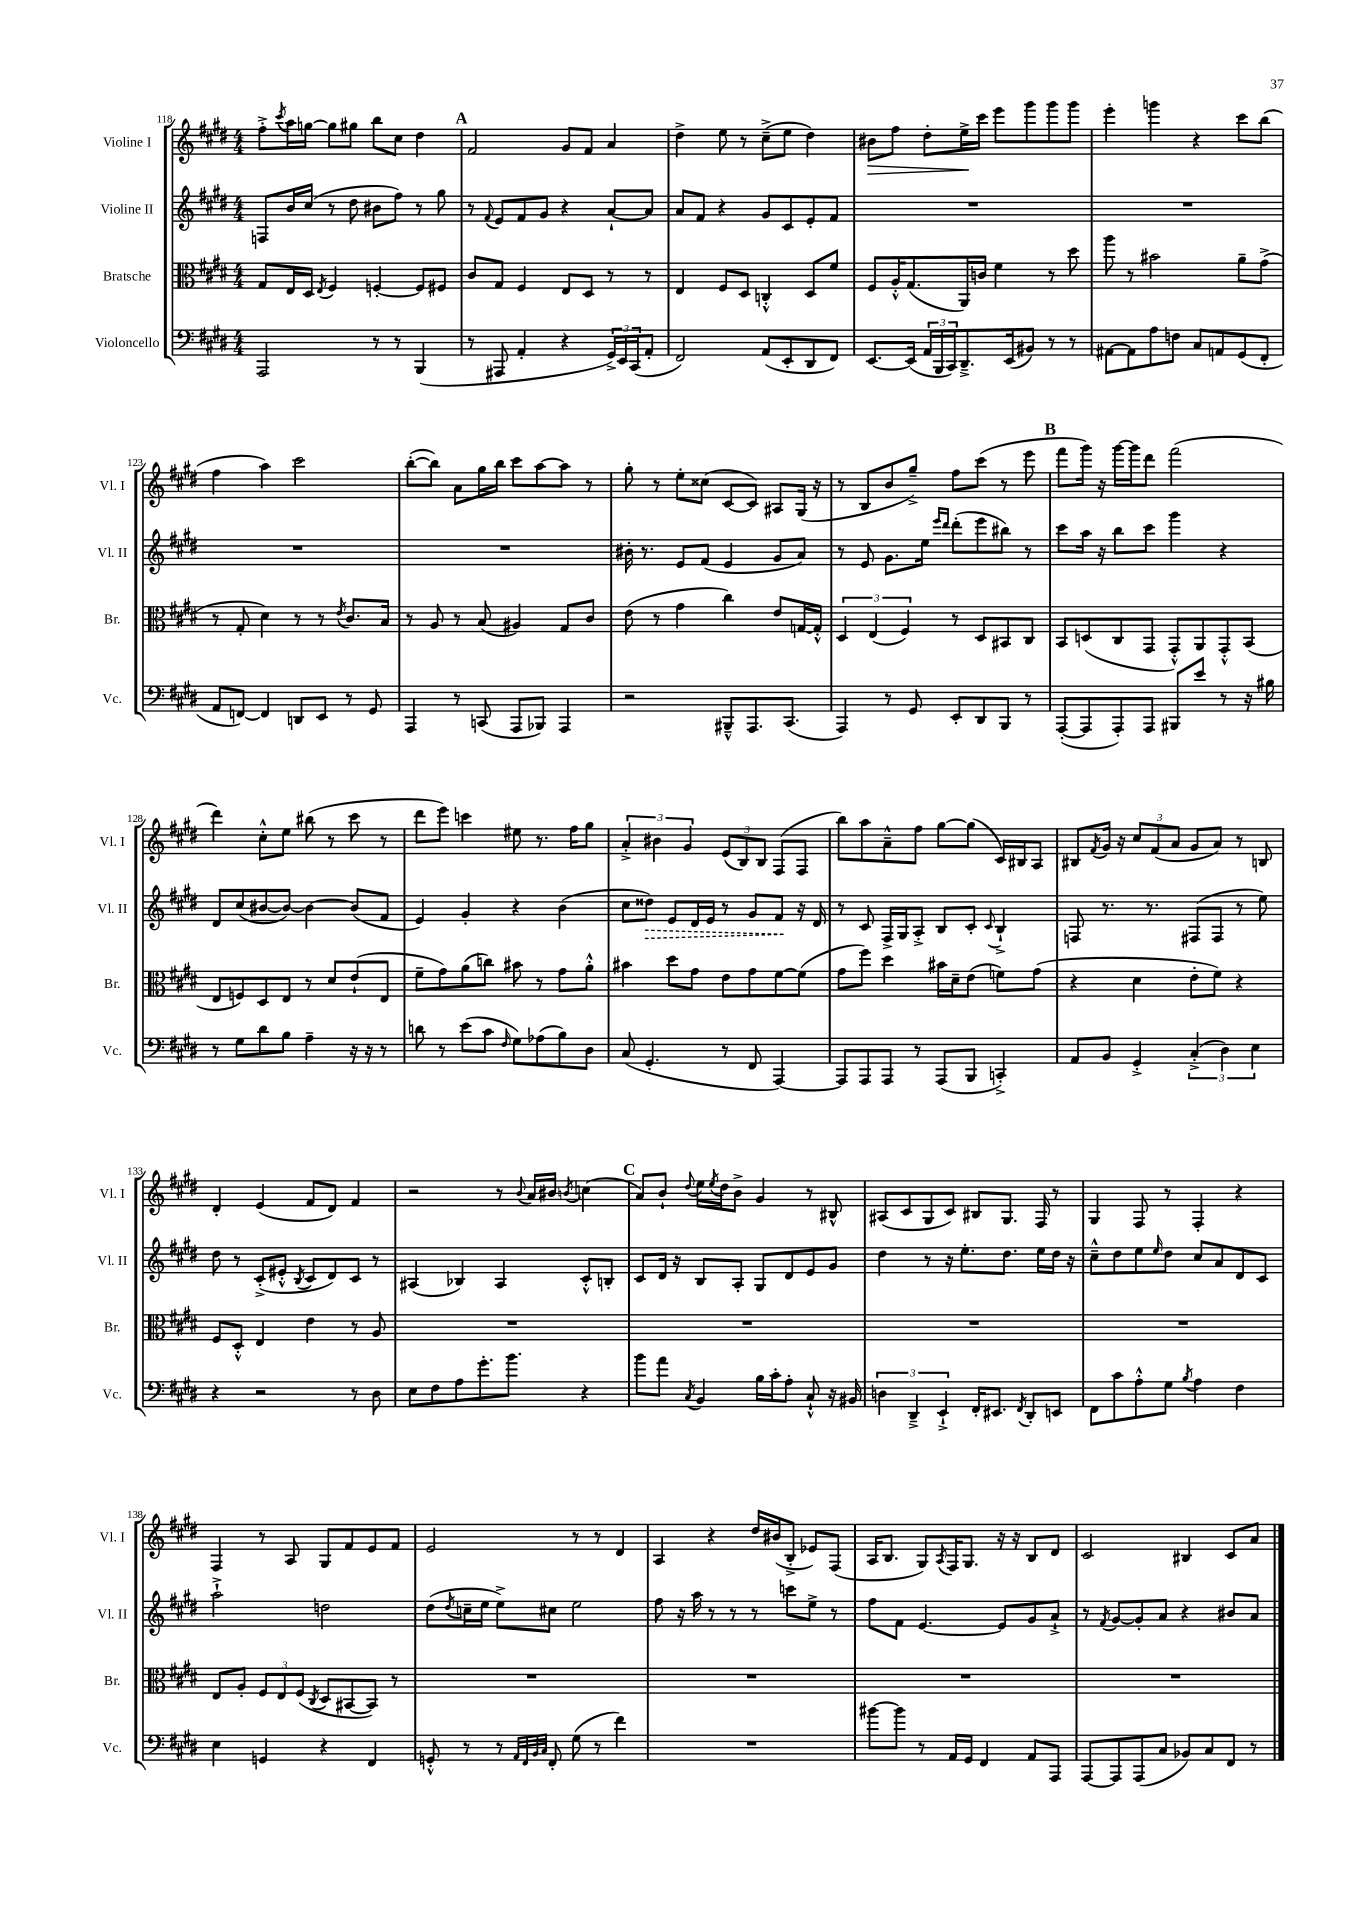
<<
\new StaffGroup <<
\new Staff = "s0" \with { instrumentName = "Violine I" shortInstrumentName = "Vl. I" } {
    \clef treble \key e \major \numericTimeSignature \time 4/4
    fis''8-.-> \acciaccatura { cis'''8 } a''16 g''16~ g''8 gis''8 b''8 cis''8 dis''4 |
    \mark \markup { \bold "A" } fis'2 gis'8 fis'8 a'4 |
    dis''4-> e''8 r8 cis''8--->( e''8 dis''4) |
    bis'8\> fis''8 dis''8-. e''16->\! cis'''16 e'''8 gis'''8 gis'''8 gis'''8 |
    e'''4-. g'''4 r4 cis'''8 b''8( |
    fis''4 a''4) cis'''2 |
    b''8~-.( b''8) a'8 gis''16 b''16 cis'''8 a''8~ a''8 r8 |
    gis''8-. r8 e''8-. cisis''8( cis'8~ cis'8) ais8 gis16( r16 |
    r8 b8 b'8 gis''8--->) fis''8 cis'''8( r8 e'''8 |
    \mark \markup { \bold "B" } fis'''8 gis'''16) r16 gis'''16~ gis'''16 dis'''8 fis'''2( |
    dis'''4) cis''8-.-^ e''8 bis''8( r8 cis'''8 r8 |
    dis'''8 e'''8) c'''4 eis''8 r8. fis''16 gis''8 |
    \tuplet 3/2 { a'4-.-> bis'4 gis'4 } \tuplet 3/2 { e'8( b8) b8 } fis8( fis8 |
    b''8) a''8 a'8---^ fis''8 gis''8~ gis''8( cis'16) bis16 a8 |
    bis8 \acciaccatura { fis'8 } gis'16 r16 \tuplet 3/2 { cis''8 fis'8( a'8 } gis'8 a'8) r8 b8 |
    dis'4-. e'4( fis'8 dis'8) fis'4 |
    r2 r8 \appoggiatura { b'8 } a'16 bis'16 \acciaccatura { b'8 } c''4( |
    \mark \markup { \bold "C" } a'8) b'8-! \appoggiatura { dis''8 } e''16 \acciaccatura { e''8 } dis''16 b'8-> gis'4 r8 bis8-^ |
    ais8( cis'8 gis8 cis'8) bis8 gis8. fis16 r8 |
    gis4 fis8 r8 fis4-. r4 |
    fis4 r8 a8 gis8 fis'8 e'8 fis'8 |
    e'2 r8 r8 dis'4 |
    a4 r4 dis''16 bis'16( b8-.-> ees'8) fis8( |
    a16 b8. gis8) \acciaccatura { a8 } fis16 gis8. r16 r16 b8 dis'8 |
    cis'2 bis4 cis'8 a'8 \bar "|." |
}
\new Staff = "s1" \with { instrumentName = "Violine II" shortInstrumentName = "Vl. II" } {
    \clef treble \key e \major \numericTimeSignature \time 4/4
    f8 b'16 cis''16( r8 dis''8 bis'8 fis''8) r8 gis''8 |
    \mark \markup { \bold "A" } r8 \appoggiatura { fis'8 } e'8 fis'8 gis'8 r4 a'8~-! a'8 |
    a'8 fis'8 r4 gis'8 cis'8 e'8-. fis'8 |
    R1 |
    R1 |
    R1 |
    R1 |
    bis'16-. r8. e'8 fis'8( e'4 gis'8 a'8) |
    r8 e'8 gis'8. e''16 \grace { e'''16 dis'''16 } dis'''8-.( e'''8 bis''8) r8 |
    \mark \markup { \bold "B" } cis'''8 a''16 r16 b''8 cis'''8 gis'''4 r4 |
    dis'8 cis''8( bis'8~ bis'8~) bis'4~ bis'8( fis'8 |
    e'4) gis'4-. r4 b'4( |
    cis''8 \once \override Hairpin.style = #'dashed-line disis''8\>) e'8 dis'16 e'16 r8 gis'8 fis'8\! r16 dis'16 |
    r8 cis'8 fis16-> gis16 a8-.-> b8 cis'8-. \appoggiatura { cis'8 } b4-!-> |
    f8 r8. r8. fis8( fis8 r8 e''8) |
    dis''8 r8 cis'8-.->( eis'8-.-^ \acciaccatura { b8 } cis'8 dis'8) cis'8 r8 |
    ais4( bes4) ais4 cis'8-.-^ b8-. |
    \mark \markup { \bold "C" } cis'8 dis'16 r16 b8 a8-. gis8 dis'8 e'8 gis'8 |
    dis''4 r8 r16 e''8.-. dis''8. e''16 dis''16 r16 |
    cis''8---^ dis''8 e''8 \grace { e''16 } dis''8 cis''8 a'8 dis'8 cis'8 |
    a''2-!-> d''2 |
    dis''8( \acciaccatura { dis''8 } c''16-- e''16 e''8->) cis''8 e''2 |
    fis''8 r16 a''16 r8 r8 r8 c'''8 e''8-> r8 |
    fis''8 fis'8 e'4.~ e'8 gis'8 a'8-!-> |
    r8 \acciaccatura { fis'8 } gis'8~ gis'8-. a'8 r4 bis'8 a'8 \bar "|." |
}
\new Staff = "s2" \with { instrumentName = "Bratsche" shortInstrumentName = "Br." } {
    \clef alto \key e \major \numericTimeSignature \time 4/4
    gis8 e16 dis16 \acciaccatura { e8 } fis4 f4~-. f8 fis8 |
    \mark \markup { \bold "A" } cis'8 gis8 fis4 e8 dis8 r8 r8 |
    e4 fis8 dis8 c4-.-^ dis8 fis'8 |
    fis8 a16-.-^ gis8.( a,16) c'16 fis'4 r8 dis''8 |
    a''8 r8 bis'2 a'8-- gis'8->( |
    r8 gis8-. dis'4) r8 r8 \acciaccatura { e'8 } cis'8. b16 |
    r8 a8 r8 b8( ais4) gis8 cis'8 |
    e'8( r8 gis'4 cis''4) e'8 g16~ g16-.-^ |
    \tuplet 3/2 { dis4 e4( fis4) } r8 dis8 bis,8 cis8 |
    \mark \markup { \bold "B" } b,8 d8( cis8 gis,8 gis,8-.-^) a,8 gis,8-.-^ b,8( |
    e8 f8) dis8 e8 r8 dis'8 e'8-!( e8 |
    fis'8-- gis'8) a'8( c''8) bis'8 r8 gis'8 a'8-.-^ |
    bis'4 dis''8 gis'8 e'8 gis'8 fis'8~ fis'8( |
    gis'8 fis''8) dis''4 bis'16 dis'16-- e'8( f'8) gis'8( |
    r4 dis'4 e'8-. fis'8) r4 |
    fis8 dis8-.-^ e4 e'4 r8 a8 |
    R1 |
    \mark \markup { \bold "C" } R1 |
    R1 |
    R1 |
    e8 a8-. \tuplet 3/2 { fis8 e8 fis8( } \acciaccatura { cis8 } dis8 bis,8~ bis,8) r8 |
    R1 |
    R1 |
    R1 |
    R1 \bar "|." |
}
\new Staff = "s3" \with { instrumentName = "Violoncello" shortInstrumentName = "Vc." } {
    \clef bass \key e \major \numericTimeSignature \time 4/4
    a,,2 r8 r8 b,,4( |
    \mark \markup { \bold "A" } r8 ais,,8 a,4-. r4 \tuplet 3/2 { gis,16->) e,16 cis,16( } a,8-. |
    fis,2) a,8( e,8-. dis,8 fis,8) |
    e,8.~ e,16( \tuplet 3/2 { a,16 b,,16 cis,16) } dis,8.---> e,16( bis,8) r8 r8 |
    ais,8~ ais,8 a8 f8 cis8 a,8 gis,8( fis,8-. |
    a,8 f,8~) f,4 d,8 e,8 r8 gis,8 |
    a,,4 r8 c,8( a,,8 bes,,8) a,,4 |
    r2 bis,,8---^ a,,8. cis,8.( |
    a,,4) r8 gis,8 e,8-. dis,8 b,,8 r8 |
    \mark \markup { \bold "B" } a,,8~-.( a,,8 a,,8-.) a,,8 bis,,8 e'8 r8 r16 bis16 |
    r8 gis8 dis'8 b8 a4-- r16 r16 r8 |
    d'8 r8 e'8( cis'8 \grace { fis16 } gis8) aes8( b8) dis8 |
    cis8( gis,4.-. r8 fis,8 a,,4~) |
    a,,8 a,,8 a,,8 r8 a,,8( b,,8 c,4-.->) |
    a,8 b,8 gis,4-.-> \tuplet 3/2 { cis4-.->( dis4) e4 } |
    r4 r2 r8 dis8 |
    e8 fis8 a8 gis'8.-. b'8. r4 |
    \mark \markup { \bold "C" } b'8 a'8 \acciaccatura { cis8 } b,4 b16 cis'16-. a8-. cis8-!-^ r16 bis,16 |
    \tuplet 3/2 { d4 dis,4---> e,4-!-> } fis,16-. eis,8. \acciaccatura { fis,8 } dis,8-. e,8 |
    fis,8 cis'8 a8-.-^ gis8 \acciaccatura { b8 } a4 fis4 |
    e4 g,4 r4 fis,4 |
    g,8-.-^ r8 r8 \grace { a,32 fis,32 b,32 cis32 } fis,8-. gis8( r8 fis'4) |
    R1 |
    bis'8~ bis'8 r8 a,16 gis,16 fis,4 a,8 a,,8 |
    a,,8~ a,,8 a,,8( cis8 bes,8) cis8 fis,8 r8 \bar "|." |
}
>>
>>
\layout { \context { \Score currentBarNumber = #118 } }
